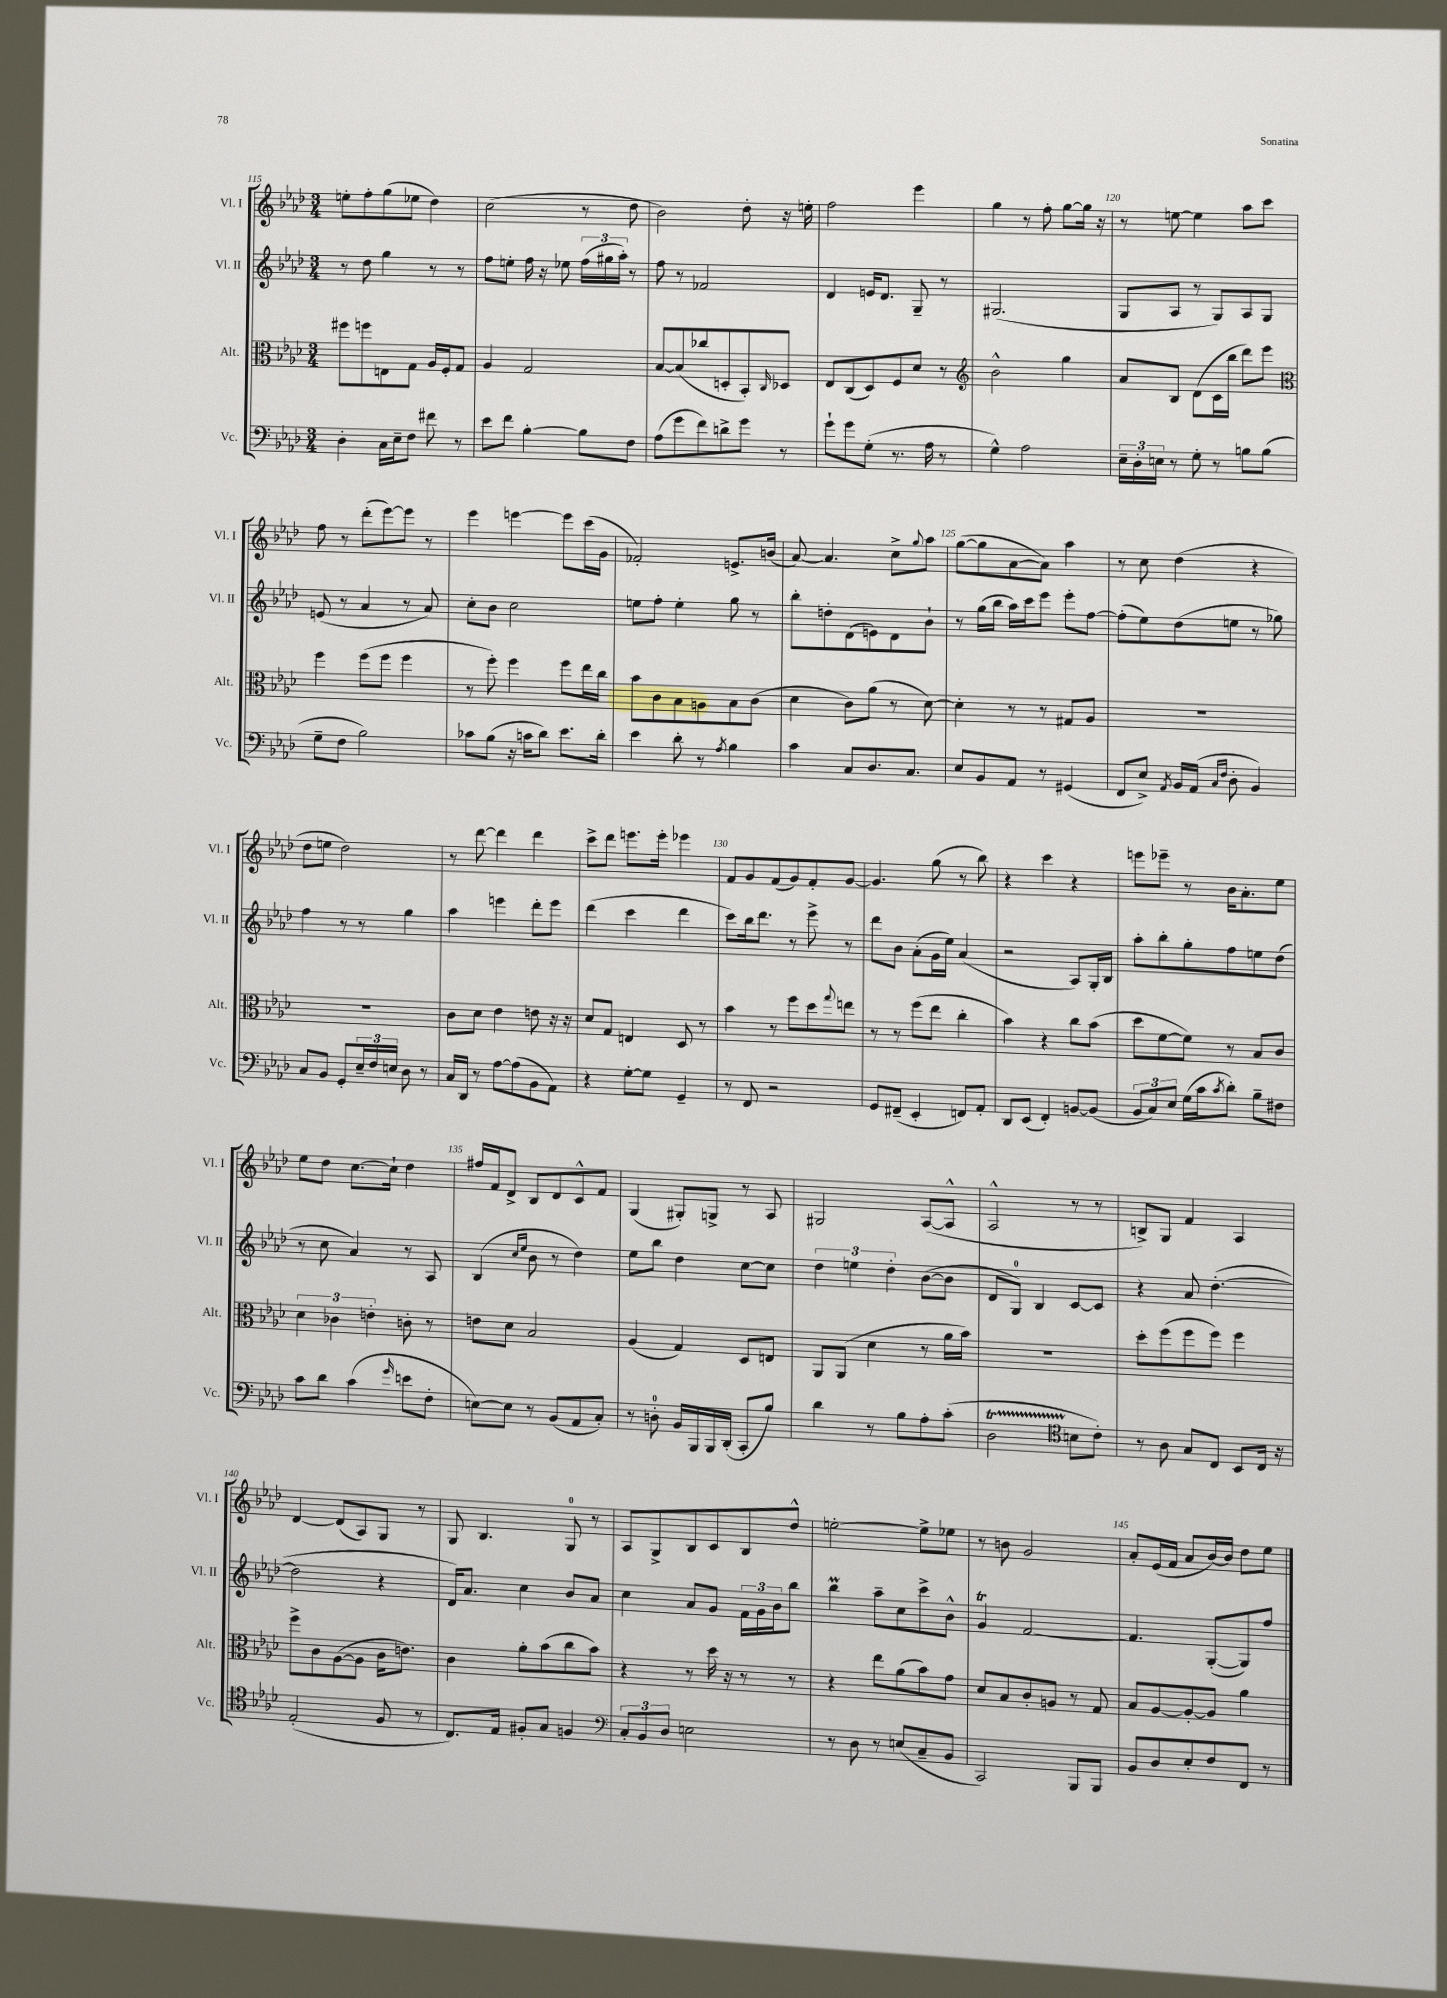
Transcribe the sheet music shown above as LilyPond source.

<<
\new StaffGroup <<
\new Staff = "s0" \with { instrumentName = "Vl. I" shortInstrumentName = "Vl. I" } {
    \clef treble \key aes \major \numericTimeSignature \time 3/4
    e''8-. f''8-. g''8( ees''8 des''4) |
    c''2( r8 des''8 |
    bes'2) des''8-. r16 e''16-. |
    f''2 ees'''4 |
    g''4 r8 f''8-. g''8~ g''16 r16 |
    r8 e''8~ e''4 aes''8 c'''8 |
    f''8 r8 des'''8-.( ees'''8~) ees'''8 r8 |
    ees'''4 e'''4~ e'''8 c'''16( g'16 |
    fes'2-.) e'8.-> b'16( |
    aes'8~) aes'4. c''8-> \appoggiatura { g''8 } aes''8 |
    g''8~( g''8 aes'8~ aes'8) aes''4 |
    r8 c''8 des''4( r4 |
    des''8 e''8 des''2) |
    r8 des'''8~ des'''4 des'''4 |
    c'''8-> des'''8 e'''8. e'''16-. ees'''4 |
    f'8 g'8 f'8( g'8) f'8-. g'8~ |
    g'4. g''8( r8 bes''8) |
    r4 c'''4 r4 |
    e'''8 ees'''8-- r8 bes'16 aes'8.-. ees''8 |
    ees''8 des''8 c''8.~ c''16-! des''4 |
    fis''16 f'16 des'8-> bes8 des'8 c'8-^ f'8 |
    g4( gis8-.) g8-> r8 aes8 |
    gis2 aes8~( aes8-^ |
    aes2-^ r8 r8 |
    b8->) g8 f'4 aes4 |
    des'4~ des'8( aes8) g8 r8 |
    g8 bes4. g8-0 r8 |
    aes8 g8-> bes8 c'8 bes8 des''8-^ |
    e''2~-. e''8-> ees''8 |
    r8 b'8 g'2 |
    aes'8-. ees'16( f'16 aes'8 bes'16~) bes'16 des''8 ees''8 \bar "|." |
}
\new Staff = "s1" \with { instrumentName = "Vl. II" shortInstrumentName = "Vl. II" } {
    \clef treble \key aes \major \numericTimeSignature \time 3/4
    r8 des''8 g''4 r8 r8 |
    f''8 e''8-. f''16 r16 ees''8 \tuplet 3/2 { f''16( gis''16 aes''16-.) } r8 |
    f''8 r8 fes'2 |
    des'4 e'16 des'8. g8-- r8 |
    gis2.( |
    g8 aes8 r8 g8) aes8 g8 |
    e'8( r8 aes'4 r8 aes'8) |
    c''8-. bes'8 c''2 |
    e''8 f''8-. e''4-. g''8 r8 |
    bes''8-. d''8-. des'8( e'8) des'8 bes'8-! |
    r8 g''16( bes''16 aes''16) c'''16 ees'''8 ees'''8-. f''8~ |
    f''8-.( ees''8) des''8( e''8 r8 ges''8) |
    f''4 r8 r8 g''4 |
    aes''4 e'''4 des'''8-. e'''8 |
    des'''4( c'''4 des'''4 |
    c'''8) bes''16 des'''8. r8 ees'''8-> r8 |
    des'''8 bes'8 aes'8-.( g'16 ees''16) aes'4( |
    r2 aes8) g16-. bes16 |
    aes''8-. bes''8-. g''8-. f''8 e''8 des''8( |
    r8 c''8 aes'4) r8 aes8 |
    bes4( \grace { c''16 ees''16 } bes'8 r8 des''4) |
    ees''8 bes''8 des''4 c''8~ c''8 |
    \tuplet 3/2 { des''4 e''4 des''4-. } bes'8~( bes'8 |
    des'8 g8-0) bes4 c'8~ c'8 |
    r4 aes'8 des''4.~-.( |
    des''2 r4 |
    des'16) aes'8. c''4 bes'8 aes'8 |
    c''4 aes'8 g'8 \tuplet 3/2 { f'16 g'16 bes'16 } bes''8 |
    bes''4\prall aes''8-- c''8 c'''8-> bes'8-^ |
    g'4\trill f'2~ |
    f'4. g8~-.( g8) f''8 \bar "|." |
}
\new Staff = "s2" \with { instrumentName = "Alt." shortInstrumentName = "Alt." } {
    \clef alto \key aes \major \numericTimeSignature \time 3/4
    fis''8 f''8 e8 g8 aes16 f16-. g8 |
    aes4 g2 |
    bes8~ bes8( ces''8 d8-. bes,8-.) \grace { c16 } des8 |
    ees8 c8( des8) f8 des'8 r8 |
    \clef treble bes'2-^ g''4 |
    aes'8 bes8 des'8( c'16 bes''16 des'''8) ees'''8 |
    \clef alto f''4 f''8( f''8 f''4 |
    r8 f''8-.) f''4 f''8 ees''16 c''16 |
    bes'8 c'8 bes8 a8 bes8 c'8( |
    des'4 c'8) aes'8( r8 des'8~) |
    des'4-. r8 r8 gis8 aes8 |
    R2. |
    R2. |
    c'8 des'8 ees'4 e'8 r16 r16 |
    des'8 g8 e4 des8 r8 |
    bes'4 r8 f''8 des''8 \appoggiatura { g''8 } e''8 |
    r8 r8 f''8( ees''8 c''4-. |
    bes'4) r4 c''8 bes'8( |
    des''8 f'8~ f'8) r8 bes8 c'8 |
    \tuplet 3/2 { des'4 ces'4 e'4-. } c'8-. r8 |
    e'8 des'8 bes2 |
    aes4( g4) des8 e8 |
    aes,8 aes,8( des'4 r8 aes'16 bes'16) |
    R2. |
    des''8-. f''8( f''8 f''8) f''4 |
    f''8-> c'8 aes8~( aes8 c'16 e'8.) |
    c'4 aes'8-. bes'8( c''8 bes'8) |
    r4 r8 des''16 r16 r8 r8 |
    r4 ees''8 aes'8( bes'8) g'8 |
    des'8 bes8 c'8-. a8 r8 g8 |
    bes8 aes8~ aes8~-. aes8 aes'4 \bar "|." |
}
\new Staff = "s3" \with { instrumentName = "Vc." shortInstrumentName = "Vc." } {
    \clef bass \key aes \major \numericTimeSignature \time 3/4
    des4-. c16 ees16-- f8 fis'8 r8 |
    ees'8 f'8 bes4~-. bes8 f8 |
    aes8( g'8 f'8) d'8-> g'8 r8 |
    g'8-! g'8 g8-.( r8. aes16 r8 |
    g4-^) aes2 |
    \tuplet 3/2 { ees16-- des16-. e16 } r8 g8-. r8 b8 b8( |
    g8-- f8 bes2) |
    ces'8 bes8( r16 c'16 des'8) ees'8. des'16-. |
    ees'4 des'8-. r8 \acciaccatura { aes8 } bes4 |
    c'4 c8 des8. c8. |
    ees8 bes,8 aes,8 r8 gis,4( |
    f,8 ees8->) \acciaccatura { aes,8 } bes,16 aes,16( \grace { c16 f16 } des8-. bes,4) |
    c8 bes,8 g,8-. \tuplet 3/2 { ees16-- f16 e16 } des8 r8 |
    c16 des,16 r8 aes8~ aes8( bes,8 aes,8) |
    r4 g8~-. g8 g,4-- |
    r8 f,8 r2 |
    g,8 fis,8--( ees,4-. f,8) aes,8-. |
    des,8 ees,8( f,4-.) b,8~ b,8( |
    \tuplet 3/2 { bes,8 c8) ees8 } g16( c'16 \acciaccatura { c'8 } des'8-.) bes8-- fis8 |
    c'8 des'8 c'4( \grace { g'16 } e'8 f8-. |
    e8~) e8 r8 bes,8( aes,8 c8-.) |
    r8 d8-0-. bes,16 bes,,16 bes,,16 des,16-.( c,8-. bes8) |
    des'4 r8 bes8 aes8-. c'8-.( |
    des2\startTrillSpan \clef tenor b8\stopTrillSpan c'8-.) |
    r8 aes8 g8 c8 bes,8 c16 r16 |
    ees2-.( f8 r8 |
    c8.) ees16 fis8-. g8 f4 |
    \clef bass \tuplet 3/2 { c8-. bes,8 des8 } e2 |
    r8 des8 r8 e8( c8-- bes,8 |
    c,2) bes,,8 bes,,8 |
    bes,8 des8 ees8-. f8 f,8 r8 \bar "|." |
}
>>
>>
\layout { \context { \Score currentBarNumber = #115 \override BarNumber.break-visibility = ##(#f #t #t) barNumberVisibility = #(every-nth-bar-number-visible 5) } }
